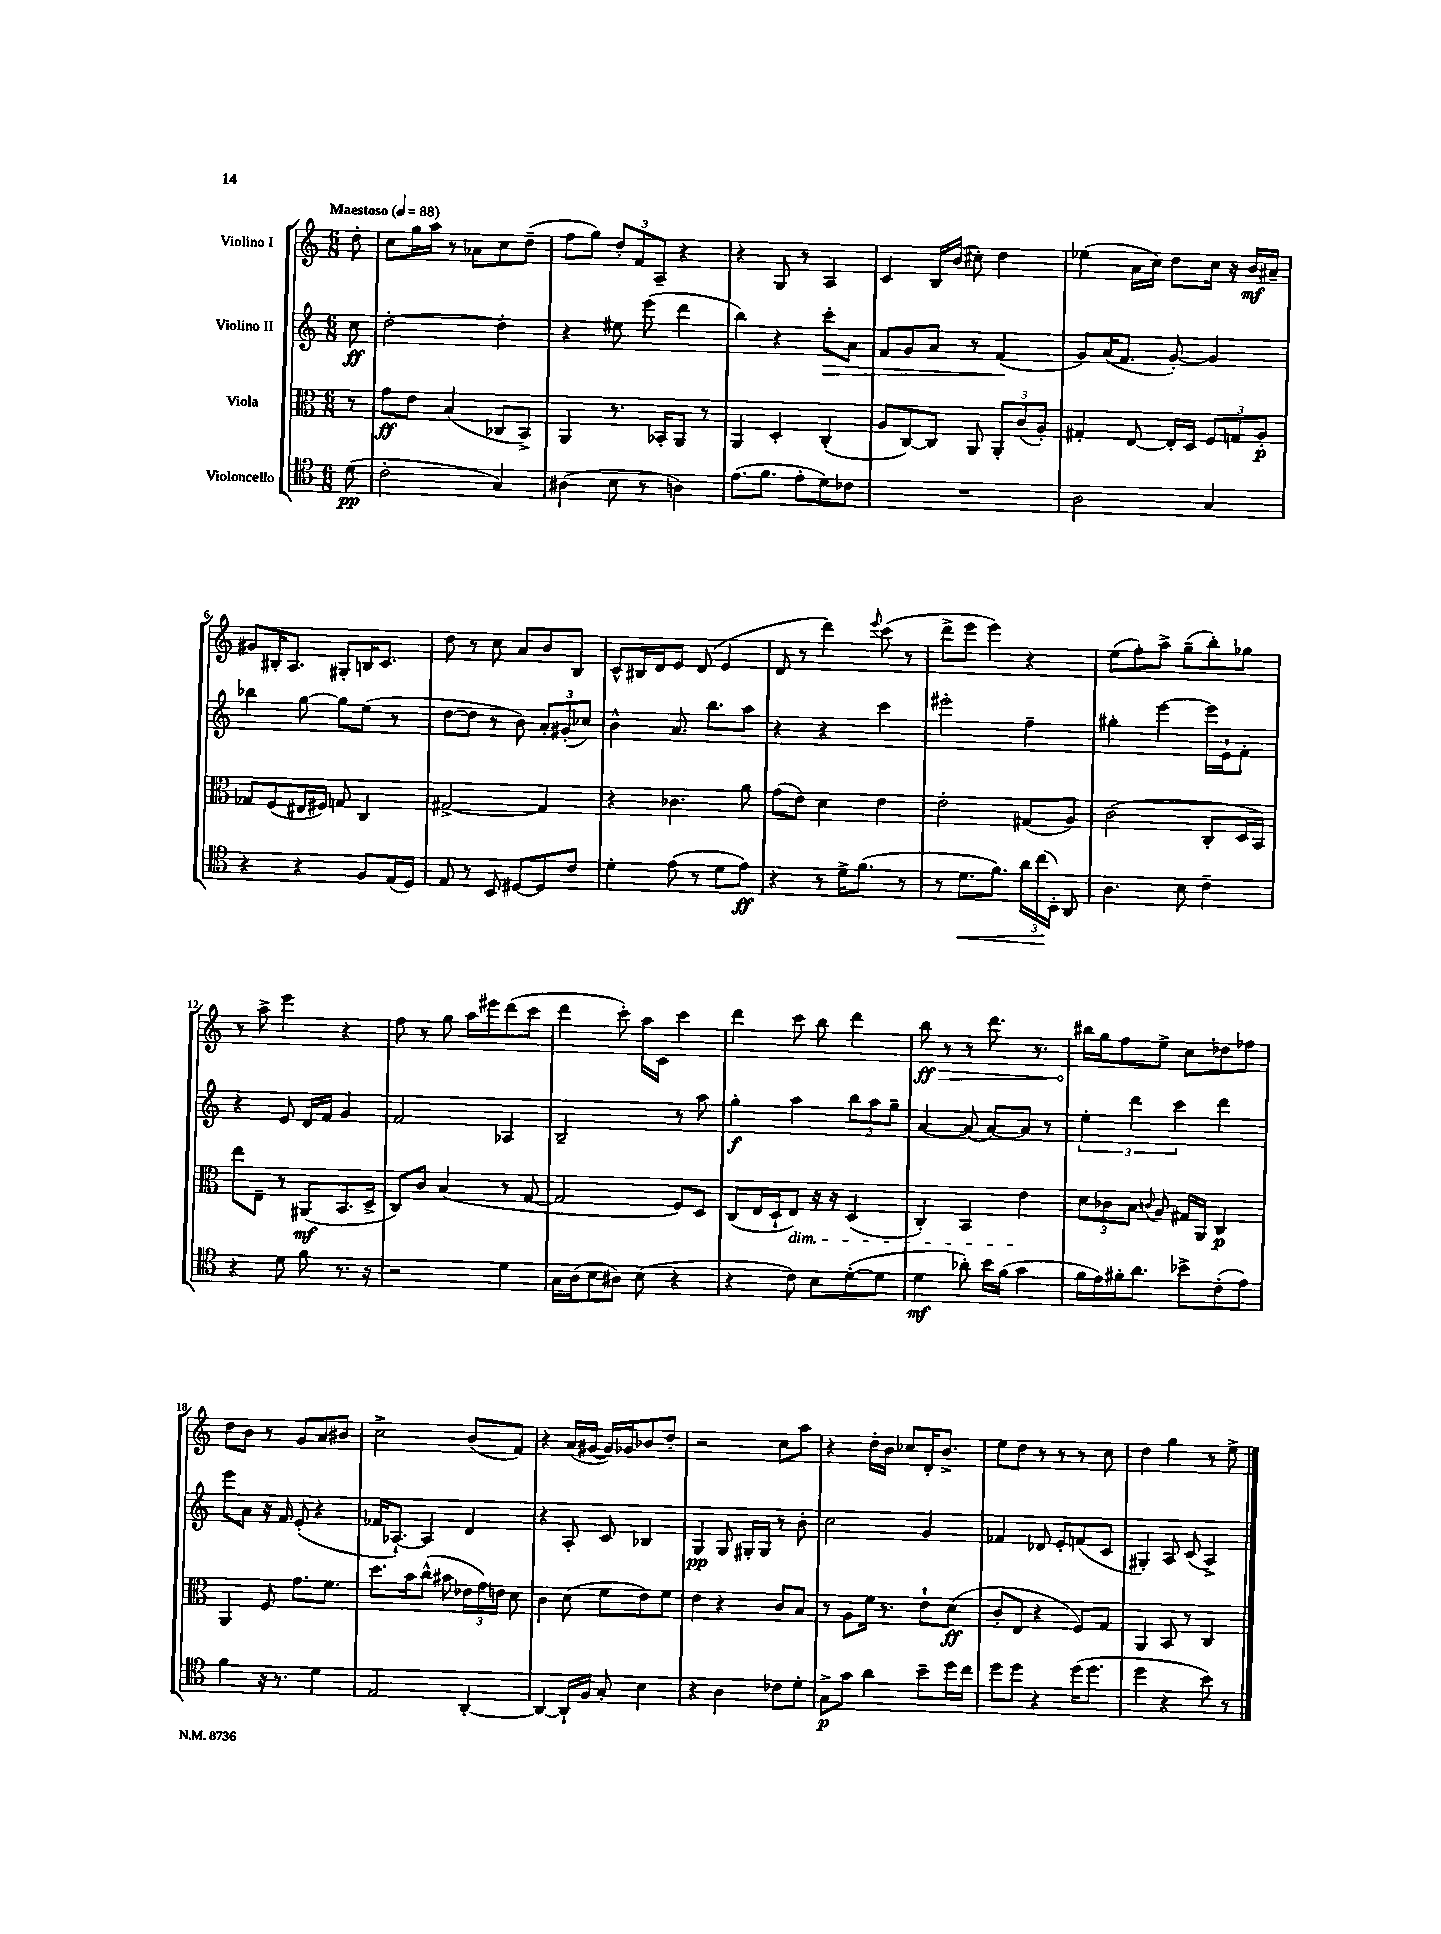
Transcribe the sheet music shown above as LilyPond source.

<<
\new StaffGroup <<
\new Staff = "s0" \with { instrumentName = "Violino I" } {
    \clef treble \key c \major \numericTimeSignature \time 6/8 \partial 8 \tempo "Maestoso" 4 = 88
    \autoBeamOff d''8-. |
    c''8[ g''16 a''16] r8 aes'8[ c''8 d''8]--( |
    f''8[ g''8]) \tuplet 3/2 { d''8[-. f'8 a8]-- } r4 |
    r4 g8 r8 a4 |
    c'4 b16[ b'16]( cis''8-.) d''4 |
    ees''4( a'16[ c''16]) d''8[ c''16] r16 b'16[\mf ais'16]-- |
    gis'8[ bis16-. a8.] gis8[-. b16 c'8.] |
    d''8 r8 c''8 a'8[ b'8 b8] |
    c'8[-^ bis16 d'16 e'8] d'8( e'4 |
    d'8 r8 d'''4) \appoggiatura { e'''8 } c'''8( r8 |
    d'''8[-> e'''8] e'''4) r4 |
    e''8[( f''8-.) a''8]-> g''8[--( b''8-.) ges''8] |
    r8 a''8-> e'''4 r4 |
    f''8 r8 g''8 a''16[ eis'''16 d'''8( c'''8] |
    d'''4 c'''8-.) a''16[ c'16] c'''4 |
    d'''4 c'''8 b''8 d'''4 |
    \once \override Hairpin.circled-tip = ##t b''8\ff\> r8 r8 d'''8. r8. |
    bis''16[\! g''16 f''8 e''8]-> c''8[ des''8 fes''8] |
    d''8[ b'8] r8 g'8[ a'8 bis'8] |
    c''2-> b'8[( f'8]) |
    r4 a'16[( gis'16]~ gis'16[) ges'16 bes'8 d''8]-. |
    r2 c''8[ a''8] |
    r4 d''16[-. b'16] ces''8[ d'16-. b'8.]-> |
    e''8[ d''8] r8 r8 r8 c''8 |
    d''4 g''4 r8 e''8-> \bar "|." |
}
\new Staff = "s1" \with { instrumentName = "Violino II" } {
    \clef treble \key c \major \numericTimeSignature \time 6/8 \partial 8
    \autoBeamOff c''8\ff |
    d''2~-. d''4-. |
    r4 eis''8 e'''8( d'''4 |
    b''4) r4 c'''8[-.\> a'8] |
    f'8[ g'8 a'8] r8 f'4\!( |
    g'8[) a'16( f'8.] g'8~-.) g'4 |
    bes''4 g''8~ g''8[ e''8]( r8 |
    d''8[~ d''8] r8 b'8) \tuplet 3/2 { a'8[-. gis'8-.( ces''8]) } |
    b'4-^ a'8. b''8.[ a''8] |
    r4 r4 c'''4 |
    eis'''2-. f''4-- |
    gis''4-. e'''4~ e'''16[ e'16-! f'8]-. |
    r4 e'8 d'16[ f'16] g'4 |
    f'2 aes4 |
    b2-- r8 a''8 |
    g''4-.\f a''4 \tuplet 3/2 { b''8[ a''8 g''8]-- } |
    a'4~ a'8( a'8[~) a'8] r8 |
    \tuplet 3/2 { e''4-. d'''4 c'''4 } d'''4 |
    e'''8[ a'8] r16 f'16 e'8-.( r4 |
    fes'16[ aes8.]~-!) aes4 d'4 |
    r4 a8-. c'8 bes4 |
    g4\pp g8 gis16[-. gis16] r8 b'8-. |
    c''2 g'4 |
    fes'4 des'8 e'8[-. f'8( c'8] |
    gis4-.) a8 c'8( a4->) \bar "|." |
}
\new Staff = "s2" \with { instrumentName = "Viola" } {
    \clef alto \key c \major \numericTimeSignature \time 6/8 \partial 8
    \autoBeamOff r8 |
    g'8[\ff e'8] b4( ces8[ b,8]->) |
    a,4 r8. bes,16[-. a,8] r8 |
    a,4 d4-. c4-.( |
    a8[ c8~) c8] a,8 \tuplet 3/2 { a,8[-. c'8( a8]-.) } |
    gis4-. e8~ e16[-. d16] \tuplet 3/2 { f8[ g8 a8]-.\p } |
    ges8[ f8( eis16 fis16]) g8 c4 |
    gis2~-> gis4 |
    r4 ces'4. a'8 |
    g'8[( e'8]) d'4 e'4 |
    e'2-. gis8[( a8]) |
    c'2( c8[-. d16 b,16]) |
    e''8[ e8]-- r8 ais,8[\mf( b,8. d16]-> |
    c8[) c'8] b4( r8 g8~ |
    g2 f8[) d8] |
    c8[( e16 d16-! e8]\dim) r16 r16 d4( |
    c4-.) b,4 e'4\! |
    \tuplet 3/2 { d'8[ ces'8 b8] } \appoggiatura { c'8 } a8 gis16[ a,16] c4\p |
    a,4 f8 g'8.[ f'8.] |
    d''8.[ b'16 c''8]-^( bis'8 \tuplet 3/2 { ees'16[ g'16) e'16] } d'8 |
    c'4 d'8( f'8[ e'8) f'8] |
    e'4 r4 c'8[ b8] |
    r8 a8[ f'16] r8. e'8[-! d'8]\ff( |
    c'8[-. e8] r4 f8[) g8] |
    a,4 b,8 r8 c4 \bar "|." |
}
\new Staff = "s3" \with { instrumentName = "Violoncello" } {
    \clef tenor \key c \major \numericTimeSignature \time 6/8 \partial 8
    \autoBeamOff d'8\pp( |
    c'2-. g4) |
    ais4( b8 r8 a4) |
    e'8.[( f'8.] e'8[-. d'8) ces'8] |
    R2. |
    a2 g4 |
    r4 r4 f8[ e16( d16]) |
    e8 r8 b,8 dis8[~ dis8 c'8] |
    d'4-. e'8( r8 d'8[ e'8]\ff) |
    r4 r8 d'16[-> f'8.]( r8 |
    r8 d'8.[\< f'8.]) \tuplet 3/2 { a'16[ c''16\!( b,16]-.) } a,8 |
    a4. b8 c'4-- |
    r4 d'8 f'8 r8. r16 |
    r2 d'4 |
    g16[ a16( b8 ais8]) b8( r4 |
    r4 c'8) b8[ d'8~-.( d'8] |
    d'4\mf aes'8-.) b'16[ f'16]( g'4 |
    f'16[ e'16) fis'16-. a'8.] bes'8[-> c'8-.( e'8]) |
    f'4 r16 r8. d'4 |
    e2 a,4~-. |
    a,4~ a,16[-! f16] g8-. b4 |
    r4 a4 ces'8[ d'8]-. |
    g8[->\p g'8] a'4 b'8[-- d''16 c''16] |
    d''8[ d''8] r4 d''16[( d''8.] |
    d''4 r4 b'8) r8 \bar "|." |
}
>>
>>
